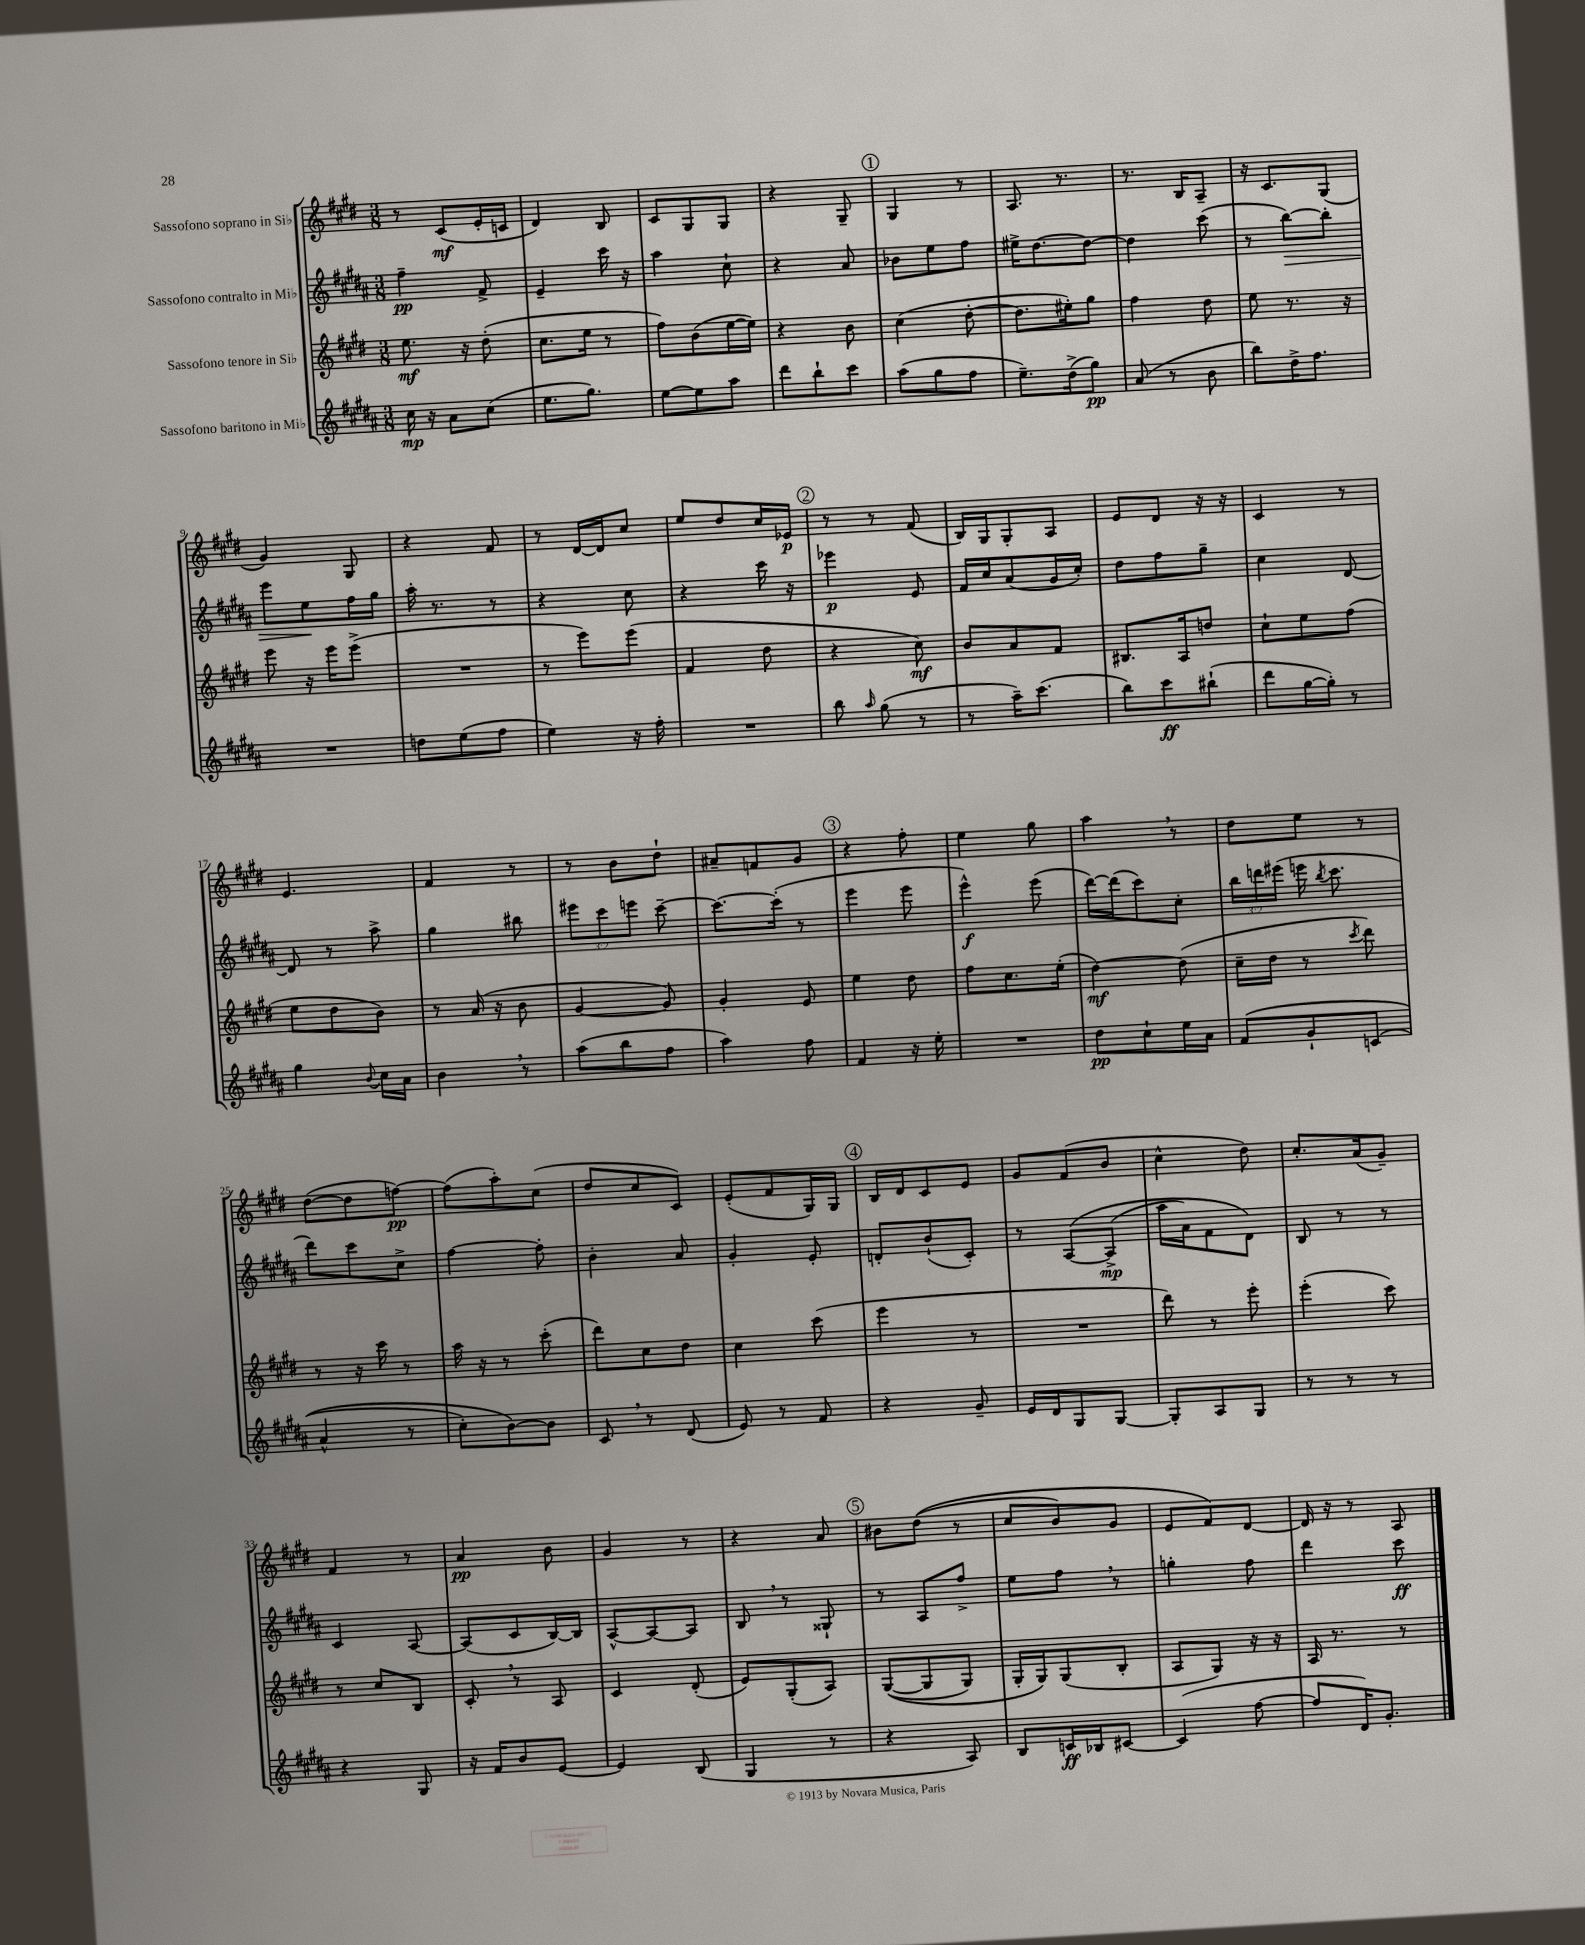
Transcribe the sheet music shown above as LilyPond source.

<<
\new StaffGroup <<
\new Staff = "s0" \with { instrumentName = "Sassofono soprano in Sib" } {
    \clef treble \key e \major \numericTimeSignature \time 3/8
    \autoBeamOff r8 cis'8[\mf( e'16-. c'16] |
    dis'4) b8 |
    cis'8[ gis8 gis8] |
    r4 gis8-- |
    \mark \markup { \circle "1" } gis4 r8 |
    a8. r8. |
    r8. b16[ a8]-- |
    r16 cis'8.[ gis8]( |
    gis'4) gis8 |
    r4 fis'8 |
    r8 dis'16[~ dis'16 cis''8] |
    e''8[ dis''8 cis''16 ees'16]\p |
    \mark \markup { \circle "2" } r8 r8 fis'8( |
    b16[) gis16 gis8-. a8] |
    e'8[ dis'8] r16 r16 |
    cis'4 r8 |
    e'4. |
    fis'4 r8 |
    r8 b'8[ dis''8]-! |
    ais'8[-- f'8 gis'8] |
    \mark \markup { \circle "3" } r4 fis''8-. |
    e''4 gis''8 |
    a''4 \breathe r8 |
    dis''8[ e''8] r8 |
    dis''8[~( dis''8 f''8]~\pp) |
    f''8[( a''8-.) cis''8]( |
    dis''8[ cis''8 cis'8]) |
    e'8[-.( fis'8 gis16) gis16] |
    \mark \markup { \circle "4" } b16[ dis'16 cis'8 e'8] |
    gis'8[ fis'8( b'8] |
    cis''4-^ dis''8) |
    cis''8.[-. a'16( gis'8]--) |
    fis'4 r8 |
    a'4\pp b'8 |
    gis'4 r8 |
    r4 a'8 |
    \mark \markup { \circle "5" } bis'8[ dis''8](\( r8 |
    cis''8[ b'8) gis'8] |
    e'8[ fis'8\) dis'8]~ |
    dis'16 r16 r8 a8 \bar "|." |
}
\new Staff = "s1" \with { instrumentName = "Sassofono contralto in Mib" } {
    \clef treble \key b \major \numericTimeSignature \time 3/8 \override Staff.TupletNumber.text = #tuplet-number::calc-fraction-text
    \autoBeamOff fis''4--\pp fis'8-> |
    e'4-- cis'''16 r16 |
    ais''4 cis''8-! |
    r4 ais'8 |
    \mark \markup { \circle "1" } bes'8[ e''8 fis''8] |
    eis''16[-> dis''8.~ dis''8]~ |
    dis''4 cis'''8( |
    r8 b''8[~\>) b''8]-. |
    e'''8[ e''8\! fis''16 gis''16] |
    ais''16-. r8. r8 |
    r4 cis''8 |
    r4 cis'''16 r16 |
    \mark \markup { \circle "2" } ees'''4\p e'8 |
    fis'16[ cis''16 ais'8( gis'16 cis''16]-.) |
    dis''8[ fis''8 gis''8]-- |
    cis''4 dis'8~ |
    dis'8 r8 ais''8-> |
    gis''4 bis''8 |
    \tuplet 3/2 { eis'''8[ cis'''8 e'''8] } cis'''8~-- |
    cis'''8.[~ cis'''16]-.( r8 |
    \mark \markup { \circle "3" } e'''4 e'''8 |
    e'''4-^\f) e'''8( |
    dis'''16[~) dis'''16( cis'''8) cis''8]-. |
    \tuplet 3/2 { b''16[ d'''16 eis'''16]( } e'''16 \acciaccatura { b''8 } cis'''8. |
    dis'''8[) cis'''8 cis''8]-> |
    fis''4~ fis''8-. |
    b'4-. ais'8 |
    gis'4-. e'8-. |
    \mark \markup { \circle "4" } d'8[-. b'8-!( cis'8]-.) |
    r8 ais8[~\( ais8]->\mp( |
    ais''16[ ais'16) fis'8 dis'8]\) |
    b8 r8 r8 |
    cis'4 ais8~ |
    ais8[( cis'8 b16~) b16] |
    ais8[~-^ ais8~ ais8] |
    b8 \breathe r8 gisis8-! |
    \mark \markup { \circle "5" } r8 ais8[ fis''8]-> |
    e''8[ fis''8] \breathe r8 |
    g''4-. fis''8 |
    dis'''4 cis'''8\ff \bar "|." |
}
\new Staff = "s2" \with { instrumentName = "Sassofono tenore in Sib" } {
    \clef treble \key e \major \numericTimeSignature \time 3/8
    \autoBeamOff e''8.\mf r16 dis''8-.( |
    cis''8.[ e''16] r8 |
    fis''8[) b'8( e''16~ e''16]) |
    r4 b'8 |
    \mark \markup { \circle "1" } cis''4( dis''8~-. |
    dis''8.[ eis''16-.) gis''8] |
    fis''4 dis''8 |
    e''8 r8. r16 |
    e'''8 r16 e'''16[ e'''8]->( |
    R4. |
    r8 e'''8[) e'''8]( |
    fis'4 dis''8 |
    \mark \markup { \circle "2" } r4 cis''8\mf) |
    b'8[ a'8 fis'8] |
    bis8.[ a16 d''8] |
    cis''8[-! e''8 fis''8]( |
    e''8[ dis''8 b'8]) |
    r8 a'16( r16 b'8 |
    gis'4~ gis'8) |
    gis'4-. e'8 |
    \mark \markup { \circle "3" } e''4 dis''8 |
    fis''8[ cis''8. e''16]-.( |
    dis''4~\mf) dis''8( |
    cis''16[-- dis''16] r8 \acciaccatura { cis'''8 } dis'''8) |
    r8 r16 cis'''16 r8 |
    a''16 r16 r8 cis'''8-.( |
    dis'''8[) cis''8 dis''8] |
    cis''4 cis'''8( |
    \mark \markup { \circle "4" } e'''4 r8 |
    R4. |
    dis'''8) r8 e'''8-. |
    e'''4-.( cis'''8) |
    r8 cis''8[ b8] |
    cis'8-. \breathe r8 a8 |
    cis'4 dis'8-.( |
    e'8[) gis8-.( a8]) |
    \mark \markup { \circle "5" } gis8[~(\( gis8 gis8]) |
    gis16[-. gis16\) gis8( b8]-. |
    a8[ gis8]) r16 r16 |
    a16 r8. r8 \bar "|." |
}
\new Staff = "s3" \with { instrumentName = "Sassofono baritono in Mib" } {
    \clef treble \key b \major \numericTimeSignature \time 3/8
    \autoBeamOff cis''16\mp r16 ais'8[ cis''8]( |
    e''8.[ gis''8.]) |
    e''8[~ e''8 ais''8] |
    dis'''8[ b''8-! cis'''8] |
    \mark \markup { \circle "1" } ais''8[( gis''8 fis''8] |
    e''8.[--) dis''16->( gis''8]\pp) |
    ais'8( r8 b'8 |
    b''8[) dis''16-> fis''8.] |
    R4. |
    d''8[ e''8( fis''8] |
    e''4) r16 fis''16-. |
    R4. |
    \mark \markup { \circle "2" } b''8 \grace { ais''16 } gis''8( r8 |
    r8 ais''16[--) cis'''8.]( |
    b''8[) cis'''8\ff bis''8]-!( |
    dis'''8[ gis''16~ gis''16]-.) r8 |
    gis''4 \appoggiatura { b'8 } cis''16[ ais'16] |
    b'4 \breathe r8 |
    ais''8[( b''8 fis''8] |
    ais''4) fis''8 |
    \mark \markup { \circle "3" } fis'4 r16 e''16-. |
    R4. |
    dis''8[\pp cis''8-! e''16 ais'16] |
    fis'8[\( gis'8-! c'8]( |
    ais'4-^ r8 |
    cis''8[-.) b'8~\) b'8] |
    cis'8 \breathe r8 dis'8( |
    e'8) r8 fis'8 |
    \mark \markup { \circle "4" } r4 gis'8-- |
    e'16[ dis'16 gis8 gis8]~ |
    gis8[-. ais8 gis8] |
    r8 r8 r8 |
    r4 gis8 |
    r16 fis'16[ b'8 e'8]~ |
    e'4 b8( |
    gis4 r8 |
    \mark \markup { \circle "5" } r4 ais8) |
    b8[ c'16\ff bes16 cis'8]~ |
    cis'4( fis''8~ |
    fis''8[ dis'16) gis'8.]-. \bar "|." |
}
>>
>>
